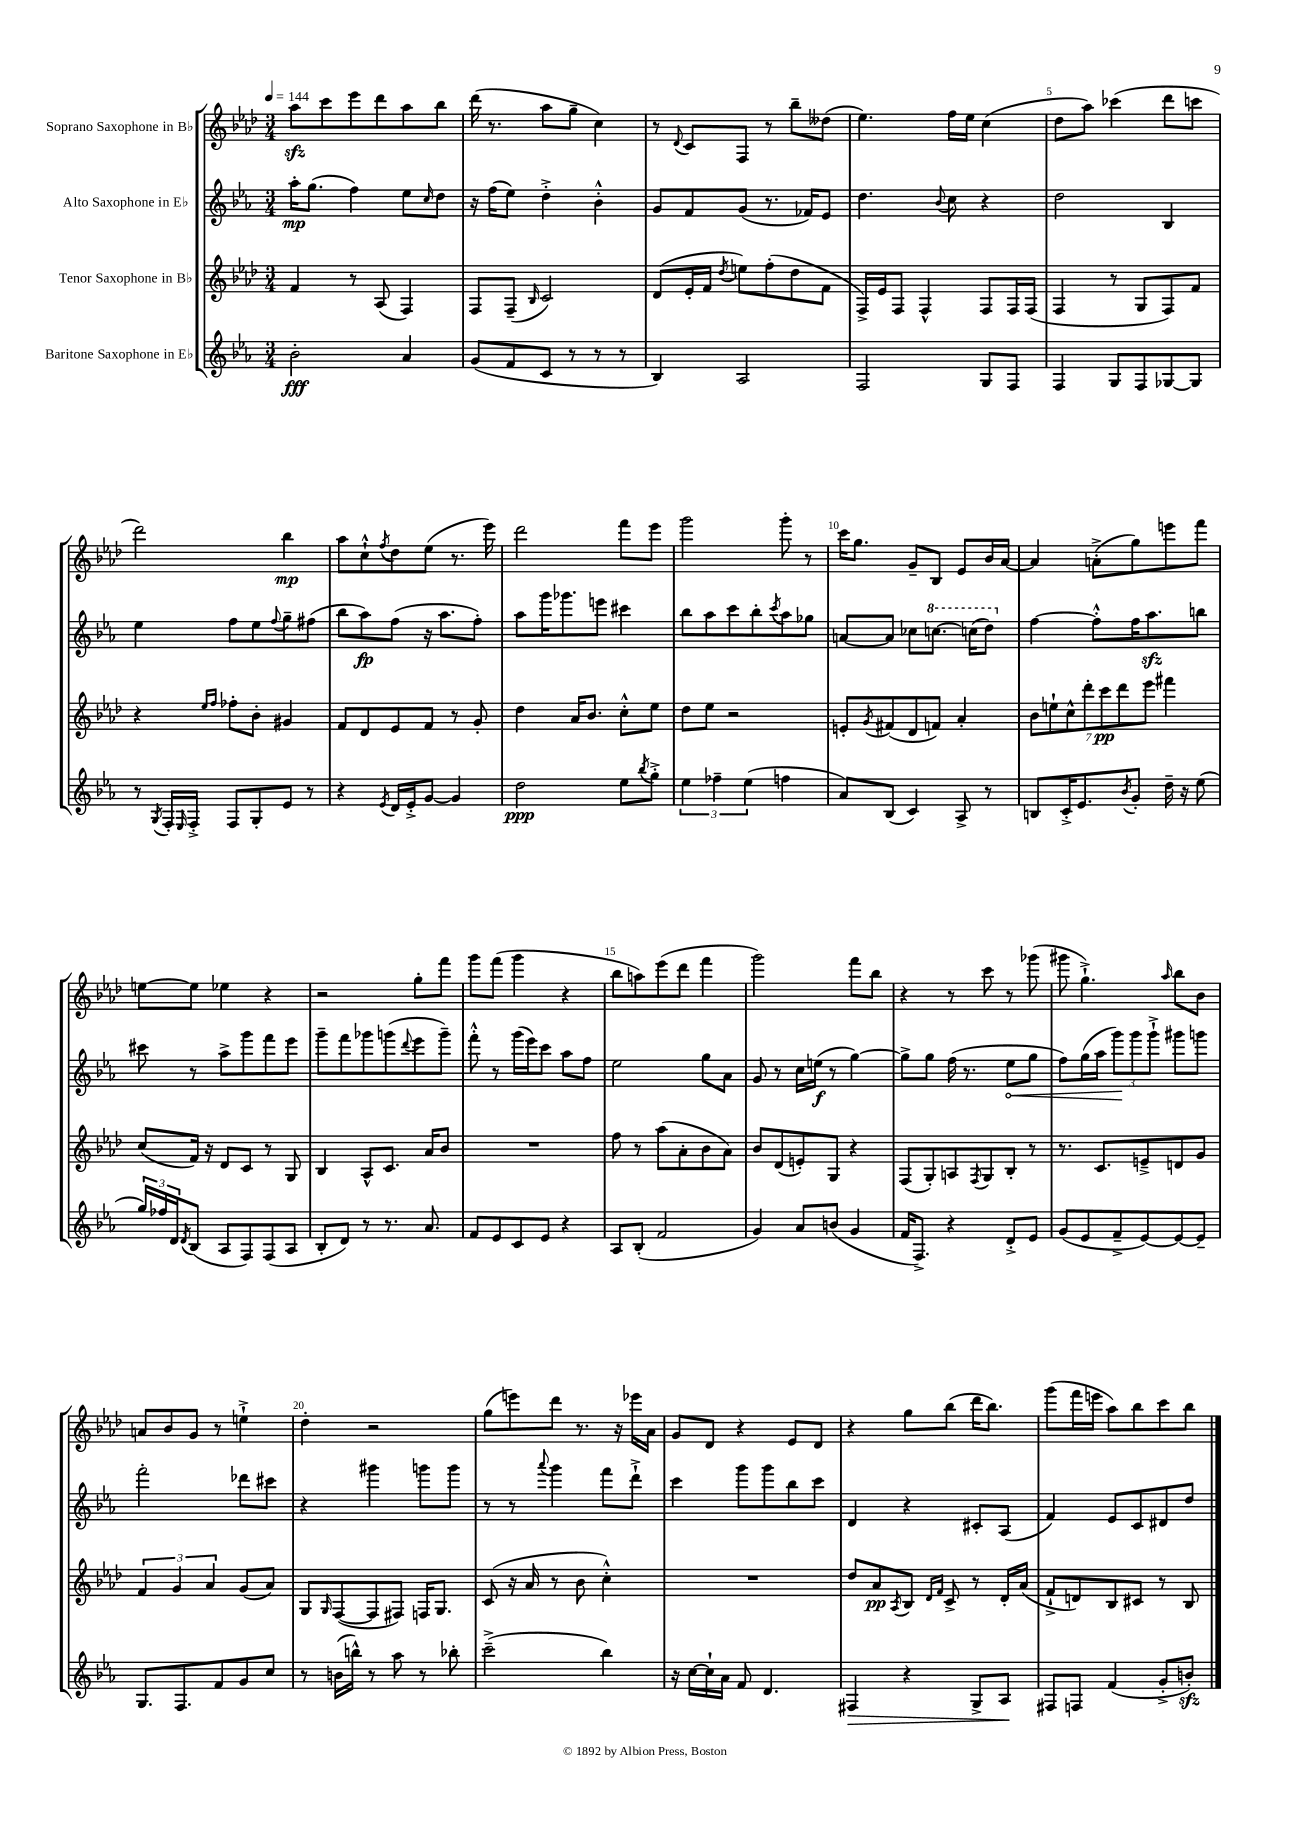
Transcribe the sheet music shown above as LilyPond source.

<<
\new StaffGroup <<
\new Staff = "s0" \with { instrumentName = "Soprano Saxophone in Bb" } {
    \clef treble \key aes \major \numericTimeSignature \time 3/4 \tempo 4 = 144
    aes''8\sfz c'''8 ees'''8 des'''8 aes''8 bes''8 |
    des'''16( r8. aes''8 g''8-- c''4) |
    r8 \appoggiatura { des'8 } c'8 f8 r8 bes''8-- deses''8( |
    ees''4.) f''16 ees''16 c''4( |
    des''8 aes''8) ces'''4( des'''8 c'''8 |
    des'''2) bes''4\mp |
    aes''8 c''8-!-^ \acciaccatura { f''8 } des''8 ees''8( r8. ees'''16) |
    des'''2 f'''8 ees'''8 |
    g'''2 g'''8-. r8 |
    c'''16 g''8. g'8-- bes8 ees'8 bes'16 aes'16~ |
    aes'4 a'8-.->( g''8) e'''8 f'''8 |
    e''8~ e''8 ees''4 r4 |
    r2 g''8-. f'''8 |
    g'''8 f'''8( g'''4 r4 |
    bes''8 a''8) ees'''8( des'''8 f'''4 |
    g'''2) f'''8 bes''8 |
    r4 r8 c'''8 r8 ges'''8( |
    gis'''8 g''4.-!->) \grace { aes''16 } bes''8 bes'8 |
    a'8 bes'8 g'8 r8 e''4-!-> |
    des''4-. r2 |
    g''8( e'''8) des'''8 r8. r16 ees'''16 aes'16 |
    g'8 des'8 r4 ees'8 des'8 |
    r4 g''8 bes''8( des'''16 bes''8.) |
    g'''8( f'''16 e'''16 aes''8) bes''8 c'''8 bes''8 \bar "|." |
}
\new Staff = "s1" \with { instrumentName = "Alto Saxophone in Eb" } {
    \clef treble \key ees \major \numericTimeSignature \time 3/4
    aes''16-.\mp g''8.( f''4) ees''8 \grace { c''16 } d''8 |
    r16 f''16( ees''8) d''4-.-> bes'4-.-^ |
    g'8 f'8 g'8( r8. fes'16) ees'8 |
    d''4. \appoggiatura { bes'8 } c''8 r4 |
    d''2 bes4 |
    ees''4 f''8 ees''8 \appoggiatura { f''8 } g''8-- fis''8( |
    bes''8 aes''8\fp) f''8( r16 aes''8. f''8-.) |
    aes''8 g'''16 ges'''8. e'''8 cis'''4 |
    bes''8 aes''8 c'''8 bes''8-. \acciaccatura { c'''8 } aes''8 ges''8 |
    a'8~ a'8 ces''8 \ottava #1 c'''!8.~ c'''!16( d'''8) \ottava #0 |
    f''4~ f''8-.-^ f''16 aes''8.\sfz b''8 |
    cis'''8 r8 aes''8-> g'''8 f'''8 ees'''8 |
    g'''8-- f'''8 ges'''8 g'''8( \appoggiatura { d'''8 } ees'''8 g'''8--) |
    f'''8-.-^ r8 g'''16( ees'''16) c'''8 aes''8 f''8 |
    ees''2 g''8 aes'8 |
    g'8 r8 c''16 e''16\f( r8 g''4~) |
    g''8-> g''8 f''16( r8. \once \override Hairpin.circled-tip = ##t ees''8\< g''8 |
    f''8) g''16( aes''16 \tuplet 3/2 { g'''8\!) g'''8 g'''8-!-> } gis'''8 g'''8 |
    f'''2-. des'''8 cis'''8 |
    r4 gis'''4 g'''8 g'''8 |
    r8 r8 \appoggiatura { aes'''8 } g'''4 f'''8 d'''8-!-> |
    c'''4 g'''8 g'''8 bes''8 c'''8 |
    d'4 r4 cis'8-. aes8( |
    f'4) ees'8 c'8 dis'8 d''8 \bar "|." |
}
\new Staff = "s2" \with { instrumentName = "Tenor Saxophone in Bb" } {
    \clef treble \key aes \major \numericTimeSignature \time 3/4
    f'4 r8 aes8( f4) |
    f8 f8--( \grace { bes16 } c'2) |
    des'8( ees'16-. f'16 \acciaccatura { des''8 } e''8) f''8-.( des''8 f'8 |
    f16->) ees'16 f8 f4-^ f8 f16 f16( |
    f4 r8 g8 f8) f'8 |
    r4 \grace { ees''16 f''16 } fes''8-. bes'8-. gis'4 |
    f'8 des'8 ees'8 f'8 r8 g'8-. |
    des''4 aes'16 bes'8. c''8-.-^ ees''8 |
    des''8 ees''8 r2 |
    e'8-. \acciaccatura { g'8 } fis'8( des'8 f'8) aes'4-. |
    \tuplet 7/4 { bes'8 e''8-! c''8-^ des'''8-. c'''8\pp des'''8 ees'''8 } fis'''4 |
    c''8( f'16) r16 des'8 c'8 r8 g8 |
    bes4 aes8-^ c'8. aes'16 bes'8 |
    R2. |
    f''8 r8 aes''8( aes'8-. bes'8 aes'8) |
    bes'8 des'8( e'8-.) g8 r4 |
    f8( g8-.) a8 \acciaccatura { f8 } g8 bes8-. r8 |
    r8. c'8. e'8---> d'8 g'8 |
    \tuplet 3/2 { f'4 g'4 aes'4 } g'8( aes'8) |
    g8 \grace { g16 } f8~( f8 fis8) f16 g8. |
    c'8( r16 aes'16 r8 bes'8 c''4-.-^) |
    R2. |
    des''8 aes'8\pp \acciaccatura { aes8 } bes8 \grace { des'16 f'16 } c'8-> r8 des'16-. aes'16( |
    f'8-!-> d'8) bes8 cis'8 r8 bes8 \bar "|." |
}
\new Staff = "s3" \with { instrumentName = "Baritone Saxophone in Eb" } {
    \clef treble \key ees \major \numericTimeSignature \time 3/4
    bes'2-.\fff aes'4 |
    g'8( f'8 c'8 r8 r8 r8 |
    bes4) aes2 |
    f2 g8 f8 |
    f4 g8 f8 ges8~ ges8 |
    r8 \acciaccatura { g8 } f16-. \grace { ees16 } f16-.-> f8 g8-. ees'8 r8 |
    r4 \acciaccatura { ees'8 } d'16 ees'16-.-> g'8~ g'4 |
    d''2\ppp ees''8 \acciaccatura { bes''8 } g''8-.-> |
    \tuplet 3/2 { ees''4 fes''4-- ees''4( } f''4 |
    aes'8) bes8( c'4) aes8-> r8 |
    b8 c'16-.-> ees'8. \acciaccatura { bes'8 } g'8-. d''16-- r16 ees''8( |
    \tuplet 3/2 { g''16) fes''16 d'16 } \acciaccatura { d'8 } bes8( aes8 f8) f8( aes8 |
    bes8-. d'8) r8 r8. aes'8. |
    f'8 ees'8 c'8 ees'8 r4 |
    aes8 bes8-.( f'2 |
    g'4) aes'8 b'8( g'4 |
    f'16 f8.->) r4 d'8-.-> ees'8 |
    g'8( ees'8 f'8---> ees'8~) ees'8~ ees'8-- |
    g8. f8. f'8 g'8 c''8 |
    r8 b'16( b''16-^) r8 aes''8 r8 bes''8-. |
    c'''2--->( bes''4) |
    r16 c''16~ c''16-! aes'16 f'8 d'4. |
    fis4\> r4 g8-> aes8\! |
    fis8 f8 f'4( g'8-.-> b'8-.\sfz) \bar "|." |
}
>>
>>
\layout { \context { \Score \override BarNumber.break-visibility = ##(#f #t #t) barNumberVisibility = #(every-nth-bar-number-visible 5) } }
